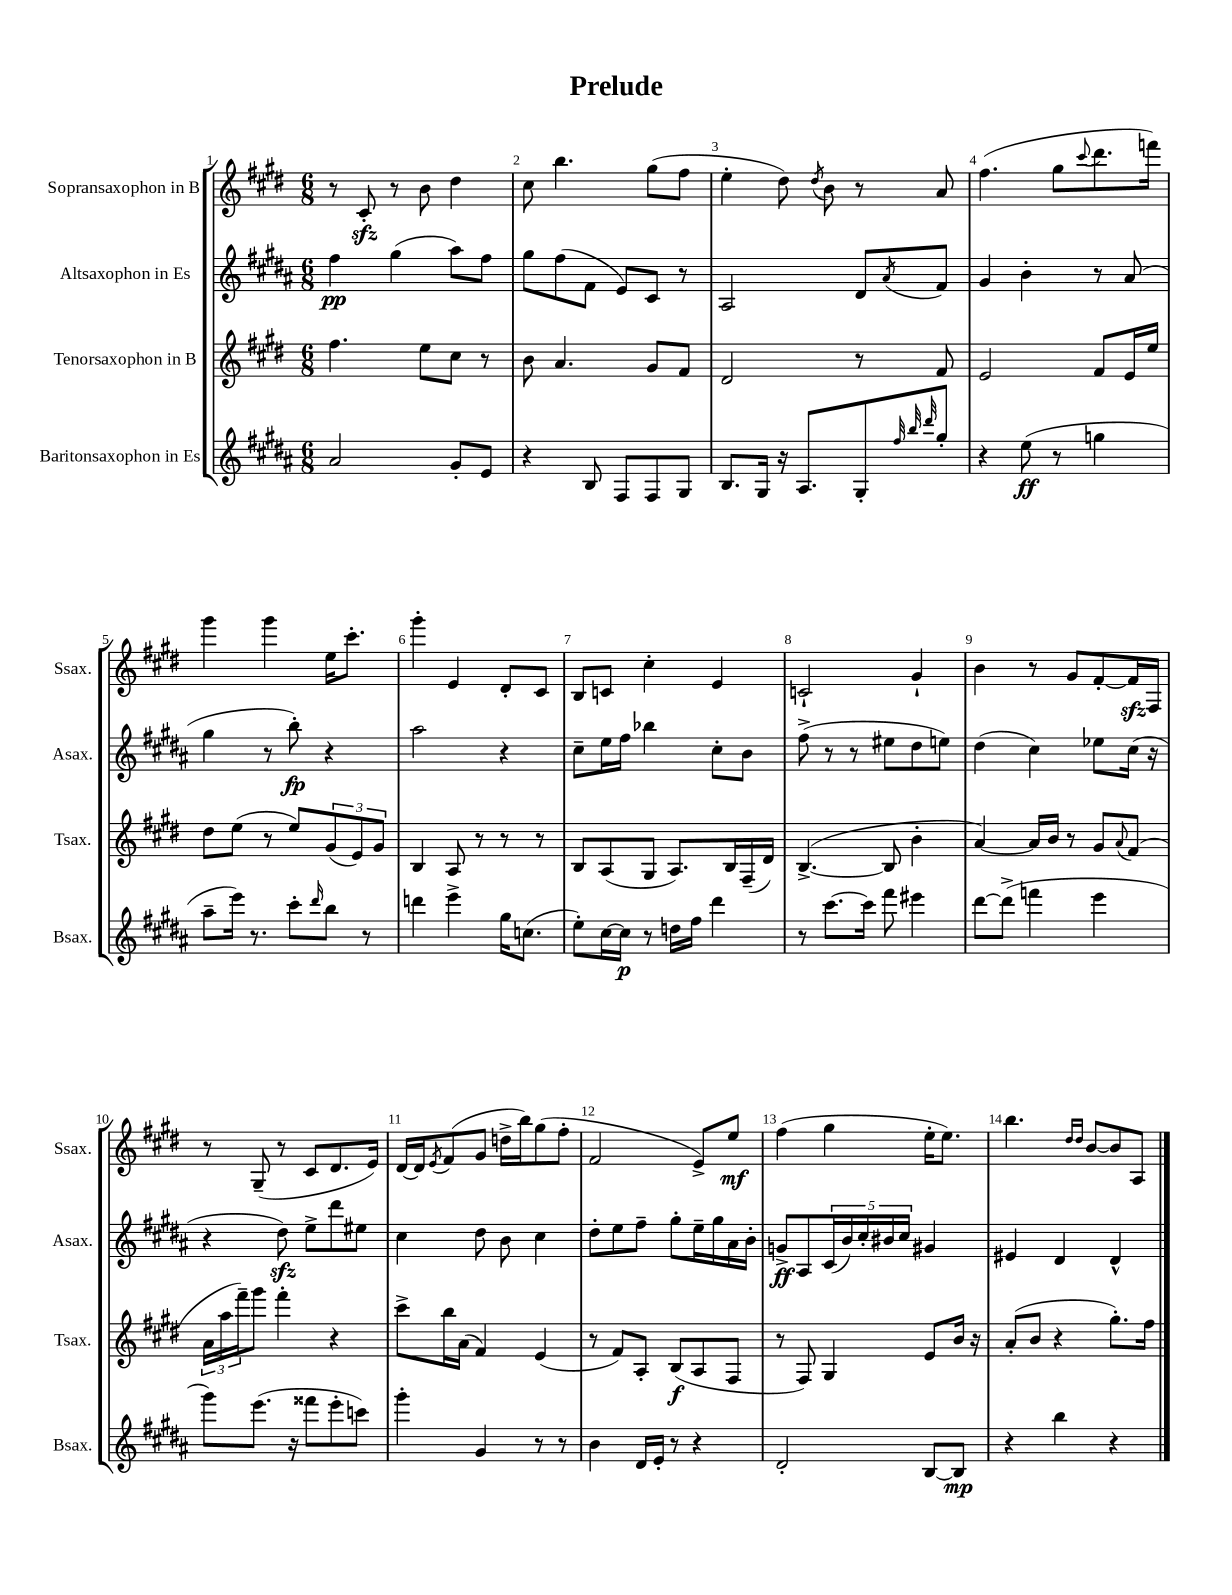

**kern	**dynam	**kern	**dynam	**kern	**dynam	**kern	**dynam
*part4	*part4	*part3	*part3	*part2	*part2	*part1	*part1
*staff4	*staff4	*staff3	*staff3	*staff2	*staff2	*staff1	*staff1
*I"Baritonsaxophon in Es	*	*I"Tenorsaxophon in B	*	*I"Altsaxophon in Es	*	*I"Sopransaxophon in B	*
*I'Bsax.	*	*I'Tsax.	*	*I'Asax.	*	*I'Ssax.	*
*clefG2	*	*clefG2	*	*clefG2	*	*clefG2	*
*k[f#c#g#d#a#]	*	*k[f#c#g#d#]	*	*k[f#c#g#d#a#]	*	*k[f#c#g#d#]	*
*M6/8	*	*M6/8	*	*M6/8	*	*M6/8	*
=1	=1	=1	=1	=1	=1	=1	=1
2a#/	.	4.ff#\	.	4ff#\	pp	8r	.
.	.	.	.	.	.	8c#zz'/	.
.	.	.	.	(4gg#\	.	8r	.
.	.	8ee\L	.	.	.	8b\	.
8g#'/L	.	8cc#\J	.	8aa#\L)	.	4dd#\	.
8e/J	.	8r	.	8ff#\J	.	.	.
=2	=2	=2	=2	=2	=2	=2	=2
4r	.	8b\	.	8gg#\L	.	8cc#\	.
.	.	4.a/	.	(8ff#\	.	4.bb\	.
8B/	.	.	.	8f#\J	.	.	.
8F#/L	.	.	.	8e/L)	.	.	.
8F#/	.	8g#/L	.	8c#/J	.	(8gg#\L	.
8G#/J	.	8f#/J	.	8r	.	8ff#\J	.
=3	=3	=3	=3	=3	=3	=3	=3
8.B/L	.	2d#/	.	2A#/	.	4ee'\	.
16G#/Jk	.	.	.	.	.	.	.
16r	.	.	.	.	.	8dd#\)	.
8.A#/L	.	.	.	.	.	.	.
.	.	.	.	.	.	8qdd#/	.
.	.	.	.	.	.	8b\	.
8G#'/	.	8r	.	8d#/L	.	8r	.
32qqff#/	.	.	.	.	.	.	.
32qqbb/	.	.	.	.	.	.	.
32qqddd#/	.	.	.	8qa#/	.	.	.
8gg#'/J	.	8f#/	.	8f#/J	.	8a/	.
=4	=4	=4	=4	=4	=4	=4	=4
4r	.	2e/	.	4g#/	.	(4.ff#\	.
(8ee\	ff	.	.	4b'\	.	.	.
8r	.	.	.	.	.	8gg#\L	.
.	.	.	.	.	.	8qqccc#/	.
4ggn\	.	8f#/L	.	8r	.	8.ddd#\	.
.	.	16e/L	.	(8a#/	.	.	.
.	.	16ee/JJ	.	.	.	16fffn\Jk)	.
!!LO:LB:g=z
=5	=5	=5	=5	=5	=5	=5	=5
8aa#~\L	.	8dd#\L	.	4gg#\	.	4ggg#\	.
16eee\Jk)	.	(8ee\J	.	.	.	.	.
8.r	.	.	.	.	.	.	.
.	.	8r	.	8r	.	4ggg#\	.
8ccc#'\L	.	8ee/L)	.	8bb'\)	fp	.	.
16qqddd#/	.	.	.	.	.	.	.
8bb\J	.	(12g#/	.	4r	.	16ee\KL	.
.	.	.	.	.	.	8.ccc#'\J	.
.	.	12e/)	.	.	.	.	.
8r	.	.	.	.	.	.	.
.	.	12g#/J	.	.	.	.	.
=6	=6	=6	=6	=6	=6	=6	=6
4dddn\	.	4B/	.	2aa#\	.	4ggg#'\	.
4eee^\	.	8A/	.	.	.	4e/	.
.	.	8r	.	.	.	.	.
16gg#\KL	.	8r	.	4r	.	8d#'/L	.
(8.ccn\J	.	.	.	.	.	.	.
.	.	8r	.	.	.	8c#/J	.
=7	=7	=7	=7	=7	=7	=7	=7
8ee'\L)	.	8B/L	.	8cc#~\L	.	8B/L	.
[16cc#\L	.	(8A/	.	16ee\L	.	8cn/J	.
16cc#\JJ]	p	.	.	16ff#\JJ	.	.	.
8r	.	8G#/J	.	4bb-X\	.	4cc#'\	.
16ddn\LL	.	8.A/L)	.	.	.	.	.
16ff#\JJ	.	.	.	.	.	.	.
4ddd#\	.	.	.	8cc#'\L	.	4e/	.
.	.	16B/L	.	.	.	.	.
.	.	(16F#~/	.	8b\J	.	.	.
.	.	16d#/JJ)	.	.	.	.	.
=8	=8	=8	=8	=8	=8	=8	=8
8r	.	([4.B^/	.	(8ff#^\	.	2cn`/	.
[8.ccc#\L	.	.	.	8r	.	.	.
.	.	.	.	8r	.	.	.
16ccc#\Jk]	.	.	.	.	.	.	.
8fff#\	.	8B/]	.	8ee#X\L	.	.	.
4eee#X\	.	4b'\	.	8dd#\	.	4g#`/	.
.	.	.	.	8een\J)	.	.	.
=9	=9	=9	=9	=9	=9	=9	=9
[8ddd#\L	.	[4a/)	.	(4dd#\	.	4b\	.
(8ddd#^\J]	.	.	.	.	.	.	.
4fffn\	.	16a/LL]	.	4cc#\)	.	8r	.
.	.	16b/JJ	.	.	.	.	.
.	.	8r	.	.	.	8g#/L	.
4eee\	.	8g#/L	.	8ee-X\L	.	[8f#'/	.
.	.	8qqa/	.	.	.	.	.
.	.	(8f#/J	.	(16cc#\Jk	.	16f#zz/L]	.
.	.	.	.	16r	.	16F#/JJ	.
!!LO:LB:g=z
=10	=10	=10	=10	=10	=10	=10	=10
8ggg#\L)	.	24a\LL	.	4r	.	8r	.
.	.	24aa\	.	.	.	.	.
.	.	24fff#~\J)	.	.	.	.	.
(8.eee\J	.	8ggg#\J	.	.	.	(8G#~/	.
.	.	4fff#'\	.	8dd#zz\)	.	8r	.
16r	.	.	.	.	.	.	.
8fff##X\L	.	.	.	8ee^\L	.	8c#/L	.
8eee'\	.	4r	.	8ddd#\	.	8.d#/	.
8cccn\J)	.	.	.	8ee#X\J	.	.	.
.	.	.	.	.	.	16e/Jk)	.
=11	=11	=11	=11	=11	=11	=11	=11
4ggg#'\	.	8ccc#^\L	.	4cc#\	.	[16d#/LL	.
.	.	.	.	.	.	16d#/J]	.
.	.	.	.	.	.	8qe/	.
.	.	16bb\L	.	.	.	(8f#/	.
.	.	(16a\JJ	.	.	.	.	.
4g#/	.	4f#/)	.	8dd#\	.	8g#/J	.
.	.	.	.	8b\	.	16ddn^\LL	.
.	.	.	.	.	.	16bb\J)	.
8r	.	(4e/	.	4cc#\	.	(8gg#\	.
8r	.	.	.	.	.	8ff#'\J	.
=12	=12	=12	=12	=12	=12	=12	=12
4b\	.	8r	.	8dd#'\L	.	2f#/	.
.	.	8f#/L)	.	8ee\	.	.	.
16d#/LL	.	8A'/J	.	8ff#~\J	.	.	.
16e'/JJ	.	.	.	.	.	.	.
8r	.	(8B/L	f	8gg#'\L	.	.	.
4r	.	8A/	.	16ee~\L	.	8e^/L)	.
.	.	.	.	16gg#\	.	.	.
.	.	8F#/J	.	16a#\	.	8ee/J	mf
.	.	.	.	16b'\JJ	.	.	.
=13	=13	=13	=13	=13	=13	=13	=13
2d#'/	.	8r	.	8gn^/L	ff	(4ff#\	.
.	.	8F#/)	.	8A#/	.	.	.
.	.	4G#/	.	(20c#/L	.	4gg#\	.
.	.	.	.	20b/)	.	.	.
.	.	.	.	20cc#'/	.	.	.
.	.	.	.	20b#X/	.	.	.
.	.	.	.	20cc#/JJ	.	.	.
[8B/L	.	8e/L	.	4g#X/	.	16ee'\KL	.
.	.	.	.	.	.	8.ee\J)	.
8B/J]	mp	16b/Jk	.	.	.	.	.
.	.	16r	.	.	.	.	.
=14	=14	=14	=14	=14	=14	=14	=14
4r	.	(8a'/L	.	4e#X/	.	4.bb\	.
.	.	8b/J	.	.	.	.	.
4bb\	.	4r	.	4d#/	.	.	.
.	.	.	.	.	.	16qqdd#/LL	.
.	.	.	.	.	.	16qqdd#/JJ	.
.	.	.	.	.	.	[8b/L	.
4r	.	8.gg#'\L)	.	4d#^^/	.	8b/]	.
.	.	.	.	.	.	8A/J	.
.	.	16ff#\Jk	.	.	.	.	.
==	==	==	==	==	==	==	==
*-	*-	*-	*-	*-	*-	*-	*-
